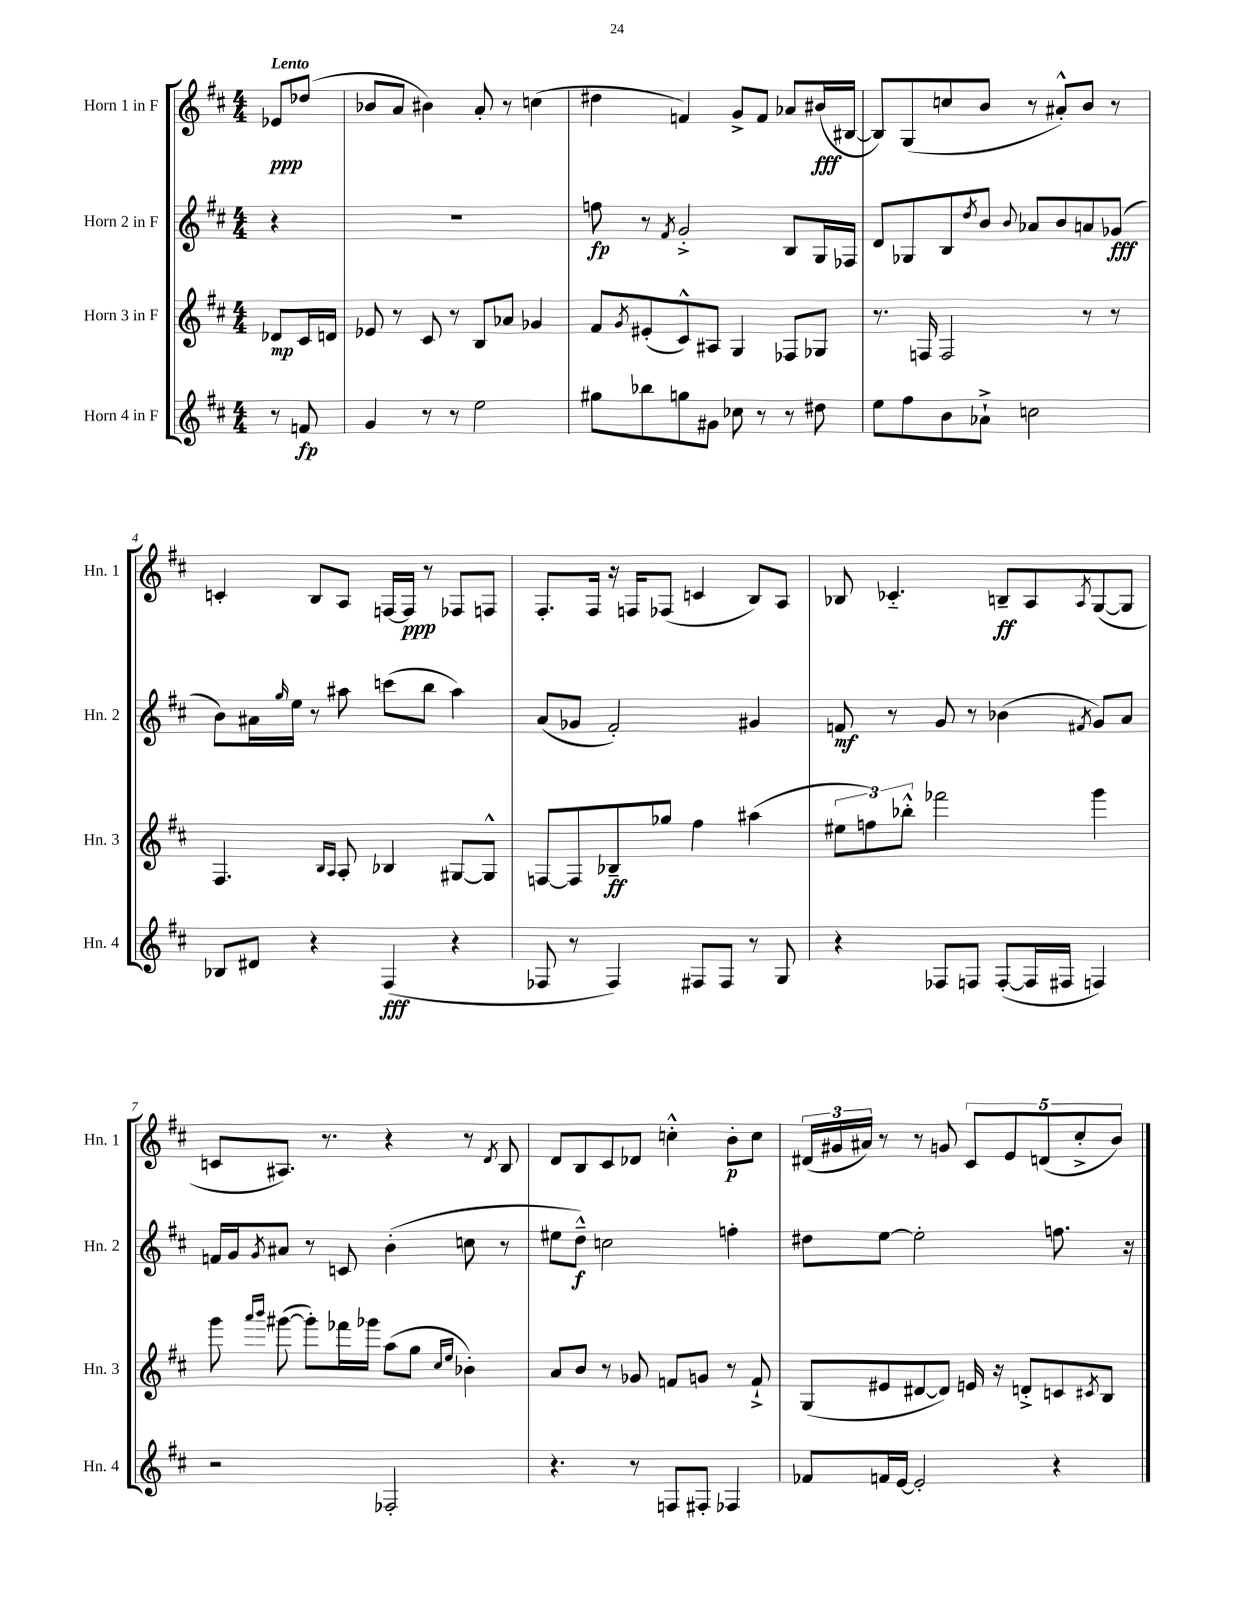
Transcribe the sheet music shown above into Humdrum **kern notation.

**kern	**kern	**kern	**kern
*staff4	*staff3	*staff2	*staff1
*clefG2	*clefG2	*clefG2	*clefG2
*k[f#c#]	*k[f#c#]	*k[f#c#]	*k[f#c#]
*M4/4	*M4/4	*M4/4	*M4/4
8r	8d-/L	4r	8e-/L
8f/	16c#/L	.	(8dd-/J
.	16d/JJ	.	.
=	=	=	=
4g/	8e-/	1r	8b-/L
.	8r	.	8a/J
8r	8c#/	.	4b#\)
8r	8r	.	.
2ee\	8B/L	.	8a'/
.	8a-/J	.	8r
.	4g-/	.	(4cc\
=	=	=	=
8gg#\L	8f#/L	8ff\	4dd#\
.	8qg/	.	.
8bb-\	(8e#'/	8r	.
.	.	8qf#/	.
8gg\	8c#^^/)	2g'^/	4f/)
8g#\J	8A#/J	.	.
8cc-\	4G/	.	8g^/L
8r	.	.	8f/J
8r	8F-/L	8B/L	8a-/L
8dd#\	8G-/J	16G/L	(16b#/L
.	.	16F-/JJ	[16B#/JJ
=	=	=	=
8ee\L	8.r	8d/L	8B#/]L)
8ff#\	.	8G-/	(8G/
.	16F/	.	.
8b\	2F/	8B/	8cc/
.	.	8qdd/	.
8a-`^\J	.	8b/J	8b/J
.	.	8qqb/	.
2cc\	.	8a-/L	8r
.	.	8b/	8a#'^^/L)
.	8r	8a/	8b/J
.	8r	(8g-/J	8r
=	=	=	=
8B-/L	4.F#/	8b\L)	4c'/
8d#/J	.	16a#\L	.
.	.	16qqgg/	.
.	.	16ee\JJ	.
4r	.	8r	8B/L
.	16qqB/LL	.	.
.	16qqA/JJ	.	.
.	8A'/	8aa#\	8A/J
(4F#/	4B-/	(8ccc\L	[16F/LL
.	.	.	16F/]JJ
.	.	8bb\J	8r
4r	[8G#/L	4aa#\)	8F-/L
.	8G#^^/]J	.	8F/J
=	=	=	=
8F-/	[8F/L	(8a/L	8.F#'/L
8r	8F/]	8g-/J	.
.	.	.	16F#/Jk
4F-/)	8B-~/	2f#'/)	16r
.	.	.	16F/LK
.	8gg-/J	.	(8F-/J
8F#/L	4ff#\	.	4c/
8F#/J	.	.	.
8r	(4aa#\	4g#/	8B/L)
8G/	.	.	8A/J
=	=	=	=
4r	12ee#\L	8f/	8B-/
.	12ff\)	.	.
.	.	8r	4.c-'~/
.	12bb-'^^\J	.	.
8F-/L	2fff-\	8g/	.
8F/J	.	8r	.
([8F'/L	.	(4b-\	8B~/L
16F/]L	.	.	8A/
16F#/JJ	.	.	.
.	.	8qf#/	8qA/
4F/)	4ggg\	8g/L)	([8G/
.	.	8a/J	8G/]J
=	=	=	=
2r	8ggg\	16f/LL	8c/L
.	.	16g/J	.
.	16qqaaa/LL	.	.
.	16qqbbb/JJ	8qg/	.
.	([8ggg#\	8a#/J	8.A#/J)
.	8ggg#'\]L)	8r	.
.	.	.	8.r
.	16fff-\L	8c/	.
.	16ggg-\JJ	.	.
2F-'/	(8aa\L	(4b'\	4r
.	8gg\J	.	.
.	16qqcc#/LL	.	.
.	16qqee/JJ	.	.
.	4b-'\)	8cc\	8r
.	.	.	8qd/
.	.	8r	8B/
=	=	=	=
4.r	8a/L	8ee#\L	8d/L
.	8b/J	8dd~^^\J)	8B/
.	8r	2cc\	8c#/
8r	8g-/	.	8d-/J
8F/L	8f/L	.	4cc'^^\
8F#'/J	8g/J	.	.
4F-/	8r	4ff'\	8b'\L
.	8f`^/	.	8cc\J
=	=	=	=
8f-/L	(8G/L	8dd#\L	(24d#/LL
.	.	.	24g#/
.	.	.	24a#/JJ)
16f/L	8e#/	[8ee\J	8r
[16e/JJ	.	.	.
2e'/]	[8d#/	2ee'\]	8r
.	8d#/]J)	.	8g/
.	16e/	.	10c#/L
.	16r	.	.
.	.	.	10e/
.	8d'^/L	.	.
.	.	.	(10d/
4r	8c/	8.ff\	.
.	.	.	10cc#'^/
.	8qc#/	.	.
.	8B/J	.	.
.	.	.	10b/J)
.	.	16r	.
==	==	==	==
*-	*-	*-	*-
